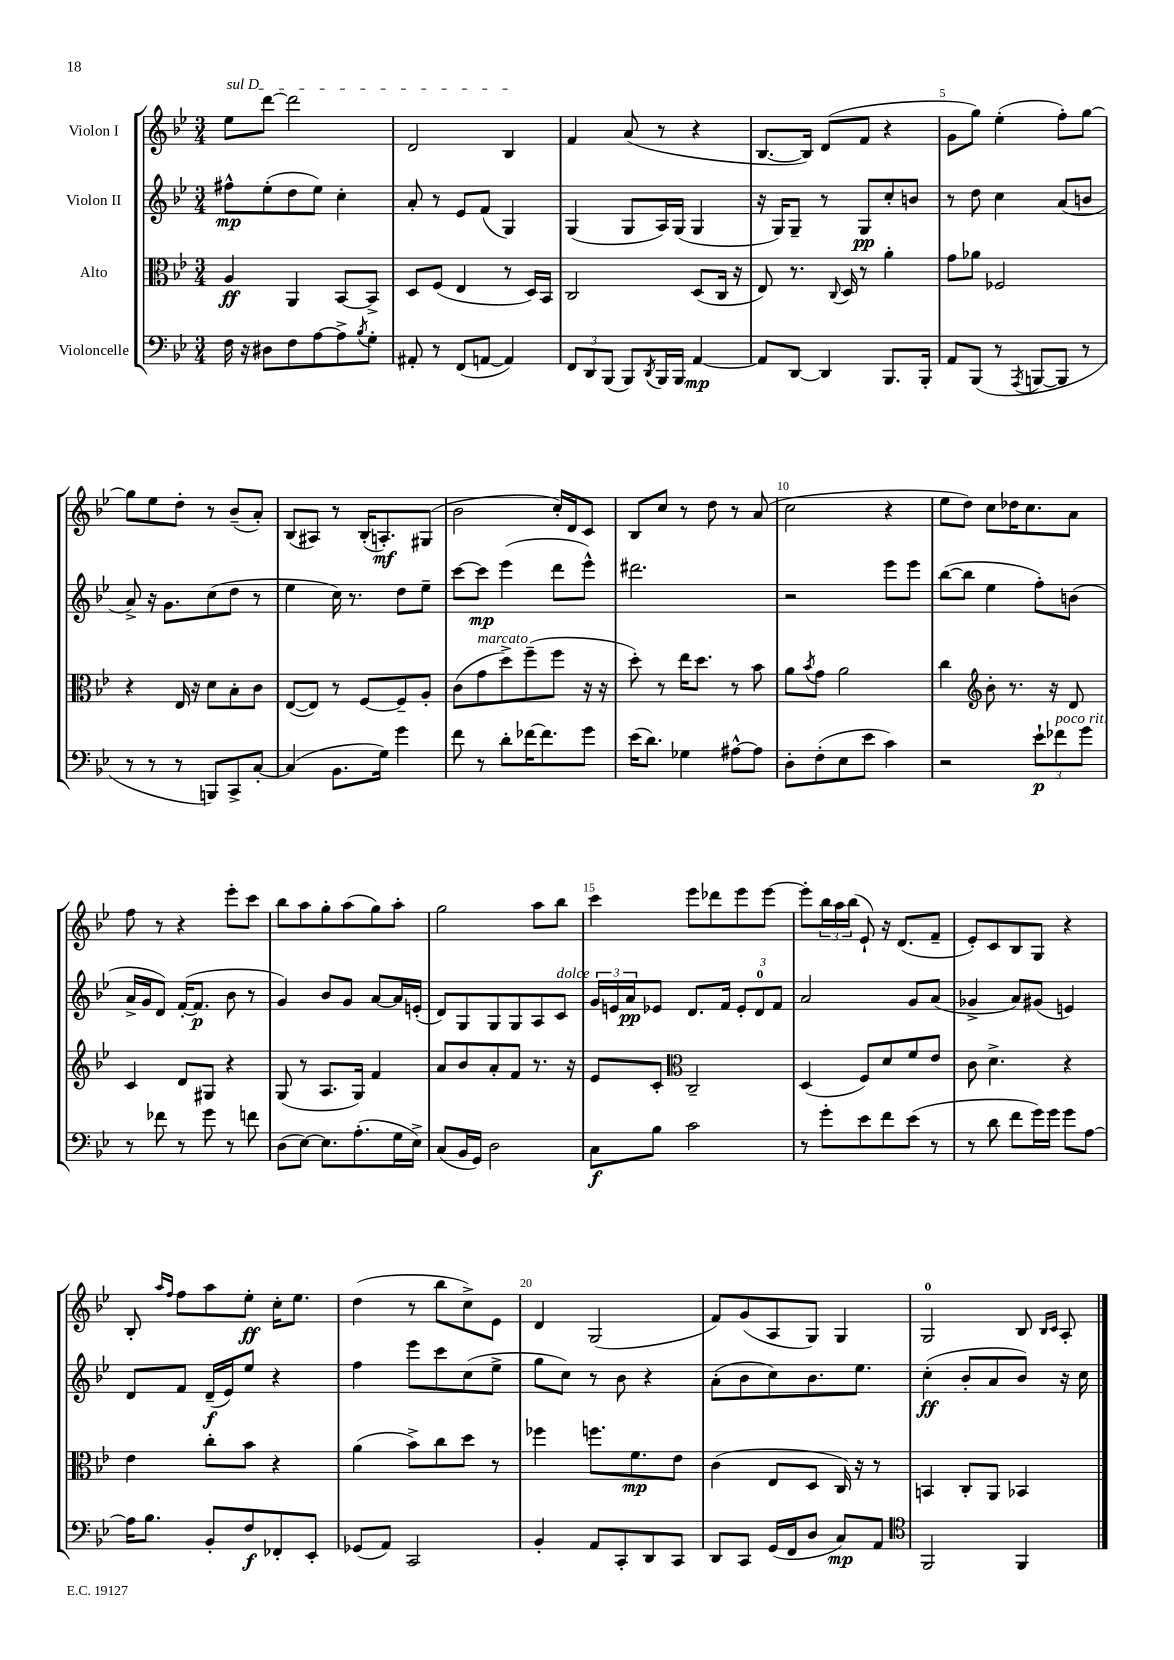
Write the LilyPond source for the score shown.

<<
\new StaffGroup <<
\new Staff = "s0" \with { instrumentName = "Violon I" } {
    \clef treble \key bes \major \numericTimeSignature \time 3/4
    \once \override TextSpanner.bound-details.left.text = \markup { \italic "sul D" } ees''8\startTextSpan d'''8~ d'''2 |
    d'2 bes4\stopTextSpan |
    f'4 a'8( r8 r4 |
    bes8.~ bes16) d'8( f'8 r4 |
    g'8 g''8) ees''4-.( f''8-.) g''8~ |
    g''8 ees''8 d''8-. r8 bes'8--( a'8-.) |
    bes8( ais8) r8 bes16-.( a8.-.\mf) gis8( |
    bes'2 c''16-.) d'16 c'8 |
    bes8 c''8 r8 d''8 r8 a'8( |
    c''2 r4 |
    ees''8 d''8) c''8 des''16 c''8. a'8 |
    f''8 r8 r4 ees'''8-. c'''8 |
    bes''8 a''8 g''8-. a''8( g''8) a''8-. |
    g''2 a''8 bes''8 |
    c'''4 ees'''8 des'''8 ees'''8 ees'''8~ |
    ees'''8-. \tuplet 3/2 { bes''16 a''16 bes''16( } ees'8-!) r16 d'8.( f'8-- |
    ees'8-.) c'8 bes8 g8 r4 |
    bes8-. \grace { a''16 f''16 } f''8 a''8 ees''8-.\ff c''16-. ees''8. |
    d''4( r8 bes''8 c''8->) ees'8 |
    d'4 g2( |
    f'8) g'8( a8 g8) g4 |
    g2-0 bes8 \grace { bes16 c'16 } a8-. \bar "|." |
}
\new Staff = "s1" \with { instrumentName = "Violon II" } {
    \clef treble \key bes \major \numericTimeSignature \time 3/4
    fis''8-^\mp ees''8-.( d''8 ees''8) c''4-. |
    a'8-. r8 ees'8 f'8( g4) |
    g4( g8 a16) g16( g4 |
    r16 g16) g8-- r8 g8\pp c''8-. b'8 |
    r8 d''8 c''4 a'8( b'8 |
    a'8->) r16 g'8. c''8( d''8 r8 |
    ees''4 c''16) r8. d''8 ees''8-- |
    c'''8~ c'''8\mp ees'''4( d'''8 ees'''8-^) |
    dis'''2. |
    r2 ees'''8 ees'''8 |
    bes''8~( bes''8 ees''4 f''8-.) b'8( |
    a'16-> g'16 d'8) f'16~-.( f'8.\p bes'8 r8 |
    g'4) bes'8 g'8 a'8~ a'16 e'16-.( |
    d'8) g8 g8 g8 a8 c'8^\markup { \italic "dolce" } |
    \tuplet 3/2 { g'16 e'16 a'16\pp } ees'8 d'8. f'16 \tuplet 3/2 { ees'8-. d'8-0 f'8 } |
    a'2 g'8 a'8( |
    ges'4-> a'8) gis'8( e'4) |
    d'8 f'8 d'16--\f( ees'16) ees''8 r4 |
    f''4 ees'''8 c'''8 c''8( ees''8-> |
    g''8 c''8) r8 bes'8 r4 |
    a'8-.( bes'8 c''8) bes'8. ees''8. |
    c''4-.\ff( bes'8-. a'8 bes'8) r16 c''16 \bar "|." |
}
\new Staff = "s2" \with { instrumentName = "Alto" } {
    \clef alto \key bes \major \numericTimeSignature \time 3/4
    a4\ff a,4 bes,8~ bes,8-> |
    d8 f8( ees4 r8 d16) bes,16 |
    c2 d8( c16 r16 |
    ees8) r8. \appoggiatura { c8 } d16 r8 a'4-. |
    g'8 aes'8 fes2 |
    r4 ees16 r16 d'8 bes8-. c'8 |
    ees8~( ees8) r8 f8~ f8-- a8-. |
    c'8( g'8^\markup { \italic "marcato" } d''8->) f''8--( f''8 r16 r16 |
    d''8-.) r8 ees''16 d''8. r8 bes'8 |
    a'8 \acciaccatura { bes'8 } g'8 a'2 |
    c''4 \clef treble bes'8-. r8. r16 d'8 |
    c'4 d'8 gis8 r4 |
    g8( r8 a8. g16) f'4 |
    a'8 bes'8 a'8-. f'8 r8. r16 |
    ees'8 c'8-. \clef alto c2-- |
    d4( f8) d'8 f'8 ees'8 |
    c'8 d'4.-> r4 |
    ees'4 c''8-. bes'8 r4 |
    a'4( bes'8->) c''8 d''8 r8 |
    fes''4 f''8. f'8.\mp ees'8 |
    c'4( ees8 d8 c16) r16 r8 |
    b,4 c8-. a,8 bes,4 \bar "|." |
}
\new Staff = "s3" \with { instrumentName = "Violoncelle" } {
    \clef bass \key bes \major \numericTimeSignature \time 3/4
    f16 r16 dis8 f8 a8~ a8-> \acciaccatura { bes8 } g8-. |
    ais,8-. r8 f,8( a,8~ a,4) |
    \tuplet 3/2 { f,8 d,8 bes,,8( } bes,,8) \acciaccatura { d,8 } bes,,16 bes,,16 a,4~\mp |
    a,8 d,8~ d,4 bes,,8. bes,,16-. |
    a,8 bes,,8( r8 \acciaccatura { a,,8 } b,,8~ b,,8 r8 |
    r8 r8 r8 b,,8) c,8-> c8~-. |
    c4( bes,8. g16) g'4 |
    f'8 r8 d'8-. fes'16~ fes'8. g'8 |
    ees'16( d'8.) ges4 ais8~-^ ais8 |
    d8-. f8-.( ees8 ees'8 c'4) |
    r2 \tuplet 3/2 { ees'8-!\p fes'8^\markup { \italic "poco rit." } g'8 } |
    r8 fes'8 r8 g'8 r8 f'8 |
    d8( ees8~) ees8. a8.-.( g16 ees16->) |
    c8( bes,16 g,16) d2 |
    c8\f bes8 c'2 |
    r8 g'8-. ees'8 f'8 ees'8( r8 |
    r8 d'8 f'8 g'16) g'16 g'8 a8~ |
    a16 bes8. bes,8-. f8\f fes,8-. ees,8-. |
    ges,8( a,8) c,2 |
    bes,4-. a,8 c,8-. d,8 c,8 |
    d,8 c,8 g,16( f,16 d8 c8\mp) a,8 |
    \clef tenor f,2 f,4 \bar "|." |
}
>>
>>
\layout { \context { \Score \override BarNumber.break-visibility = ##(#f #t #t) barNumberVisibility = #(every-nth-bar-number-visible 5) } }
